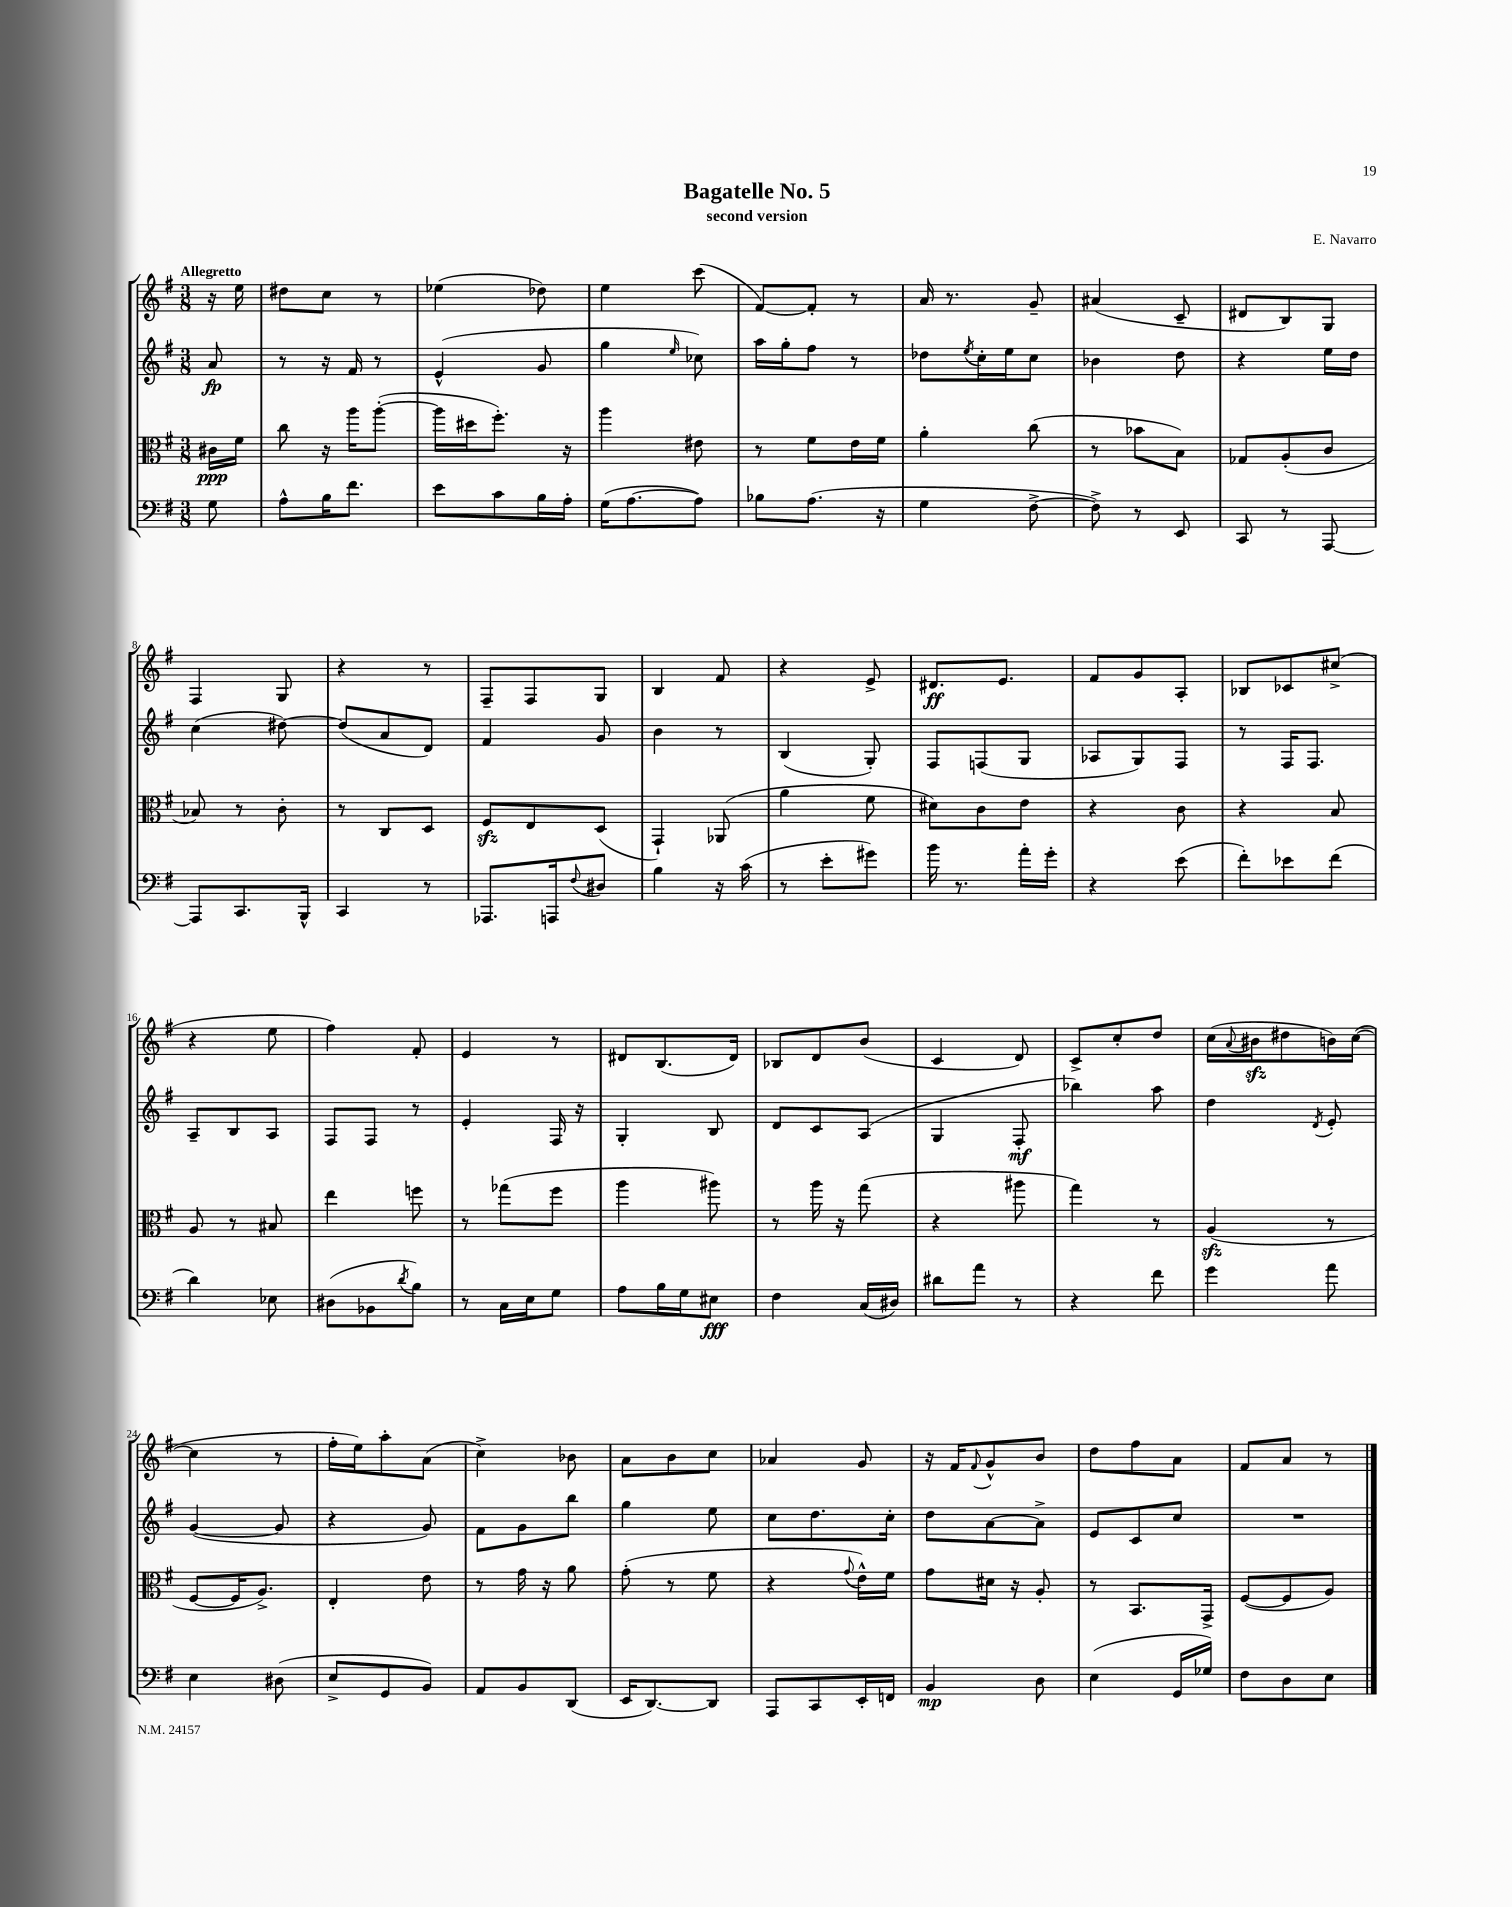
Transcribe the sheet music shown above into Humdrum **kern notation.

**kern	**kern	**kern	**kern
*staff4	*staff3	*staff2	*staff1
*clefF4	*clefC3	*clefG2	*clefG2
*k[f#]	*k[f#]	*k[f#]	*k[f#]
*M3/8	*M3/8	*M3/8	*M3/8
8G	16c#	8a	16r
.	16f#	.	16ee
=	=	=	=
8A^^	8cc	8r	8dd#
16B	16r	16r	8cc
8.f#	16aa	16f#	.
.	([8aa'	8r	8r
=	=	=	=
8e	16aa]	(4e^^	(4ee-
.	16dd#	.	.
8c	8.ff#')	.	.
16B	.	8g	8dd-)
16A'	16r	.	.
=	=	=	=
(16G	4aa	4gg	4ee
[8.A	.	.	.
.	.	16qqee	.
8A])	8e#	8cc-)	(8ccc
=	=	=	=
8B-	8r	16aa	[8f#)
.	.	16gg'	.
(8.A	8f#	8ff#	8f#']
.	16e	8r	8r
16r	16f#	.	.
=	=	=	=
4G	4a'	8dd-	16a
.	.	.	8.r
.	.	8qee	.
.	.	16cc'	.
.	.	16ee	.
[8F#^	(8cc	8cc	8g~
=	=	=	=
8F#^])	8r	4b-	(4a#
8r	8b-	.	.
8EE	8B)	8dd	8c~
=	=	=	=
8CC	8G-	4r	8d#
8r	(8A'	.	8B)
[8AAA	8c	16ee	8G
.	.	16dd	.
=	=	=	=
8AAA]	8B-)	(4cc	4F#
8.CC	8r	.	.
.	8c'	[8dd#)	8G
16BBB^^	.	.	.
=	=	=	=
4CC	8r	(8dd#]	4r
.	8C	8a	.
8r	8D	8d)	8r
=	=	=	=
8.AAA-	8F#	4f#	8F#~
.	8E	.	8F#
16AAA	.	.	.
8qqF#	.	.	.
8D#	(8D	8g	8G
=	=	=	=
4B	4GG`)	4b	4B
16r	(8AA-	8r	8f#
(16c	.	.	.
=	=	=	=
8r	4a	(4B	4r
8e'	.	.	.
8g#)	8f#	8G')	8e^
=	=	=	=
16b	8d#)	8F#	8.d#
8.r	.	.	.
.	8c	(8F	.
.	.	.	8.e
16a'	8e	8G	.
16g'	.	.	.
=	=	=	=
4r	4r	8A-	8f#
.	.	8G)	8g
(8e	8c	8F#	8A'
=	=	=	=
8f#')	4r	8r	8B-
8e-	.	16F#	8c-
.	.	8.F#	.
(8f#	8B	.	(8cc#^
=	=	=	=
4d)	8A	8A~	4r
.	8r	8B	.
8E-	8B#	8A	8ee
=	=	=	=
(8D#	4ee	8F#	4ff#)
8BB-	.	8F#	.
8qd	.	.	.
8B)	8ff	8r	8f#'
=	=	=	=
8r	8r	4e'	4e
16C	(8gg-	.	.
16E	.	.	.
8G	8ff#	16F#	8r
.	.	16r	.
=	=	=	=
8A	4aa	4G'	8d#
16B	.	.	(8.B
16G	.	.	.
8E#	8aa#)	8B	.
.	.	.	16d#)
=	=	=	=
4F#	8r	8d	8B-
.	16aa	8c	8d
.	16r	.	.
(16C	(8gg	(8A	(8b
16D#)	.	.	.
=	=	=	=
8d#	4r	4G	4c
8a	.	.	.
8r	8aa#	8F#'	8d)
=	=	=	=
4r	4gg)	4bb-)	8c^
.	.	.	8cc'
8f#	8r	8aa	8dd
=	=	=	=
4g	(4A	4dd	(16cc
.	.	.	8qqa
.	.	.	16b#
.	.	.	8dd#
.	.	8qd	.
8a	8r	8e'	16b)
.	.	.	([16cc
=	=	=	=
4E	[8F#	([4g	4cc]
.	16F#]	.	.
.	8.A^)	.	.
(8D#	.	8g]	8r
=	=	=	=
8E^	4E'	4r	16ff#'
.	.	.	16ee)
8GG	.	.	8aa'
8BB)	8e	8g)	(8a
=	=	=	=
8AA	8r	8f#	4cc^)
8BB	16g	8g	.
.	16r	.	.
(8DD	8a	8bb	8b-
=	=	=	=
16EE	(8g'	4gg	8a
[8.DD)	.	.	.
.	8r	.	8b
8DD]	8f#	8ee	8cc
=	=	=	=
8AAA	4r	8cc	4a-
8CC	.	8.dd	.
.	8qqg	.	.
16EE'	16e^^)	.	8g
16FF	16f#	16cc'	.
=	=	=	=
4BB	8g	8dd	16r
.	.	.	16f#
.	.	.	8qqf#
.	16d#	[8a	8g^^
.	16r	.	.
8D	8A'	8a^]	8b
=	=	=	=
(4E	8r	8e	8dd
.	8.BB	8c	8ff#
16GG	.	8cc	8a
16G-)	16GG^	.	.
=	=	=	=
8F#	([8F#	4.r	8f#
8D	8F#]	.	8a
8E	8A)	.	8r
==	==	==	==
*-	*-	*-	*-
